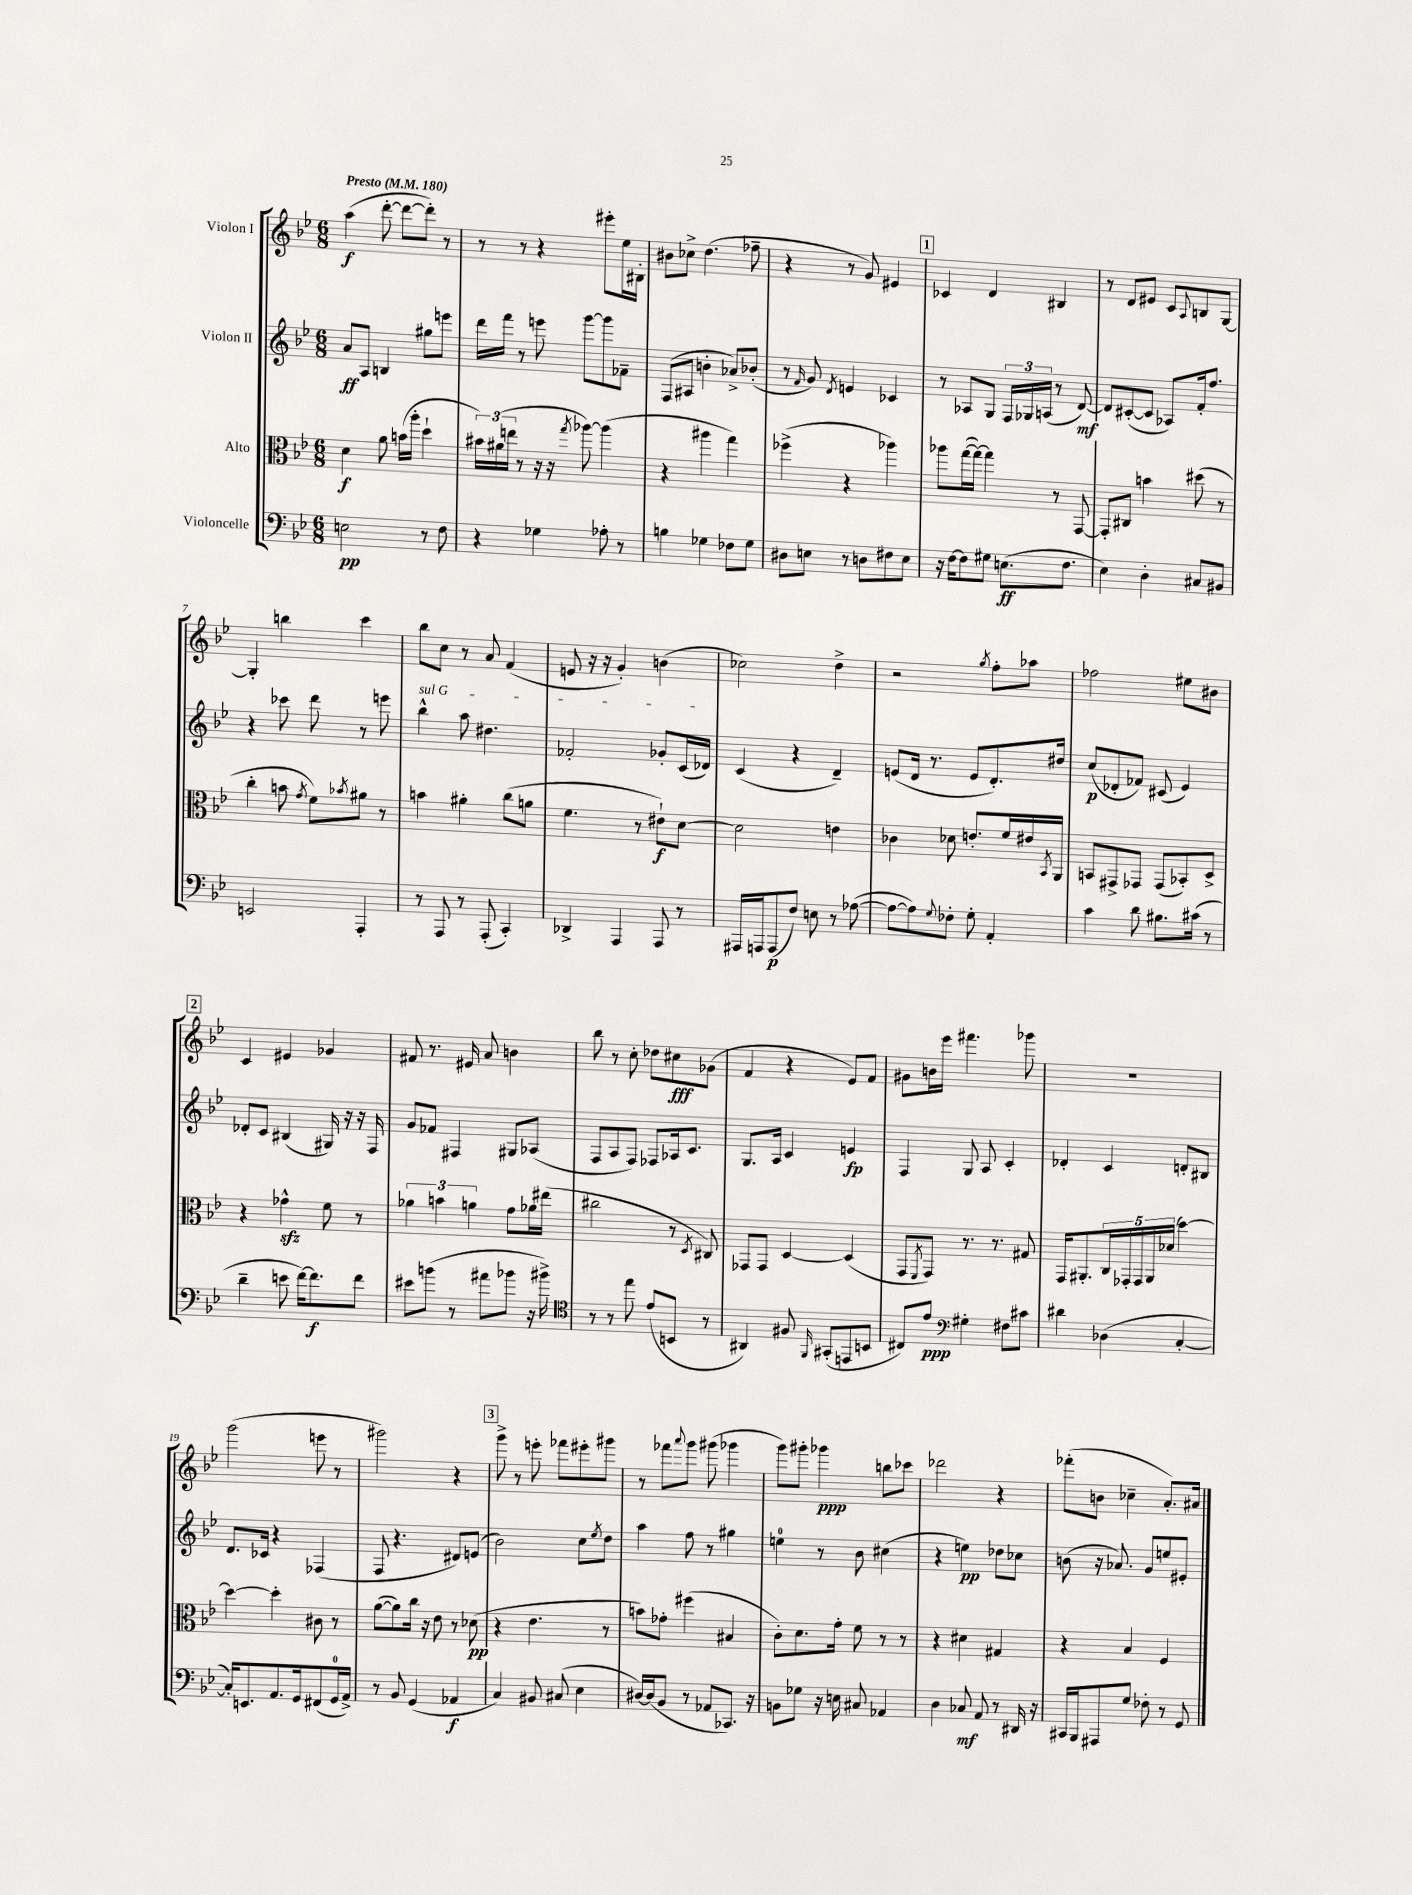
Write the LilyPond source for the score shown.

<<
\new StaffGroup <<
\new Staff = "s0" \with { instrumentName = "Violon I" } {
    \clef treble \key bes \major \numericTimeSignature \time 6/8 \tempo "Presto" 4 = 180
    a''4\f( d'''8~-. d'''8~ d'''8-.) r8 |
    r8 r8 r4 eis'''8-. ees''16 bis16-. |
    bis'8 ces''8-> d''4.( fes''8-- |
    r4 r8 g'8) eis'4 |
    \mark \markup { \box "1" } ces'4 d'4 bis4 |
    r8 d'8 eis'8 c'8 \appoggiatura { a8 } b8 g8~ |
    g4-. b''4 c'''4 |
    bes''8 c''8 r8 a'8 f'4( |
    e'8 r16 r16 g'4-.) b'4( |
    ces''2) d''4-> |
    r2 \acciaccatura { g''8 } f''8-. aes''8 |
    fes''2 eis''8 bis'8 |
    \mark \markup { \box "2" } c'4 eis'4 ges'4 |
    fis'8 r8. eis'16 a'8 b'4 |
    bes''8 r8 c''8-. des''8 cis''8\fff ges'8( |
    f'4 r4 ees'8) f'8 |
    gis'8 b'16 ees'''16 fis'''4. ges'''8 |
    R2. |
    g'''2( e'''8 r8 |
    gis'''2) r4 |
    \mark \markup { \box "3" } g'''8-> r8 e'''8-. fes'''8 eis'''8-. gis'''8 |
    r8 fes'''8 \appoggiatura { a'''8 } g'''8 gis'''8( ges'''4 |
    g'''8) gis'''8-. ges'''4\ppp b''8 ces'''8 |
    des'''2 r4 |
    fes'''8-.( b'8 ces''4-- a'8.-.) ais'16 \bar "|." |
}
\new Staff = "s1" \with { instrumentName = "Violon II" } {
    \clef treble \key bes \major \numericTimeSignature \time 6/8
    a'8\ff a8 b4 gis''8 e'''8 |
    d'''16 f'''16 r8 e'''8 g'''8~ g'''8 fes'8-- |
    f8( ais8 b'4-. aes'8->) bes'8-.( |
    r8 \grace { f'16 } g'8) \acciaccatura { d'8 } e'4 ces'4 |
    \mark \markup { \box "1" } r8 aes8 g8 \tuplet 3/2 { f16 ges16 a16( } r8 d'8~\mf) |
    d'8 cis'8~-.( cis'8 aes8) f'16-. f''8. |
    r4 ces'''8 d'''8 r8 e'''8 |
    \once \override TextSpanner.bound-details.left.text = \markup { \italic "sul G" } bes''4-^\startTextSpan a''8 dis''4. |
    fes'2-. ges'8-. c'16( des'16\stopTextSpan) |
    c'4( r4 d'4--) |
    e'8( d'16 r8. e'8 d'8.-.) dis''16 |
    c''8\p( des'8-. fes'8) cis'8( ees'4) |
    \mark \markup { \box "2" } des'8-. c'8 bis4( gis16) r16 r16 f16 |
    g'8 fes'8 fis4 gis8 aes8( |
    f8 a8 f8) fes8 aes16 c'8. |
    g8. a16 c'4 e'4\fp |
    f4 g8 a8 c'4-. |
    des'4-. c'4 d'8-. bis8 |
    d'8. ces'16 r4 fes4( |
    f8 r4. dis'8) e'8( |
    \mark \markup { \box "3" } bes'2) c''8 \acciaccatura { ees''8 } d''8 |
    a''4 f''8 r8 gis''4 |
    e''4-0 r8 bes'8 cis''4( |
    r4 e''4\pp) des''8 ces''8 |
    b'8( r16 aes'8.) g'8 e''8 eis'8-. \bar "|." |
}
\new Staff = "s2" \with { instrumentName = "Alto" } {
    \clef alto \key bes \major \numericTimeSignature \time 6/8
    d'4\f a'8 b'16( a''16-. d''4-! |
    \tuplet 3/2 { bis'16) ais'16( e''16 } r8 r16 r16 \acciaccatura { g''8 } aes''8~) aes''4( |
    r4 ais''4 g''4) |
    fes''4->( r4 aes''4) |
    \mark \markup { \box "1" } aes''8 g''16~( g''16~) g''4 r8 g,8~ |
    g,8-. cis8 b'4 dis''8( r8 |
    c''4-. b'8 \acciaccatura { g'8 } f'8) \acciaccatura { bes'8 } ais'8 r8 |
    b'4 ais'4-. c''8( a'8 |
    f'4. r8 eis'8-!\f) d'8~ |
    d'2 e'4 |
    ces'4 des'8 e'8.-. f'16 eis'16 \acciaccatura { bes,8 } a,16 |
    b,8 gis,8-> ges,8 ges,8( bes,8-.) d8-> |
    \mark \markup { \box "2" } r4 ges'4-^\sfz f'8 r8 |
    \tuplet 3/2 { aes'4 b'4 a'4 } g'8 aes'16 eis''16( |
    cis''2 r8 \acciaccatura { d8 } cis8) |
    ges,8 ges,8 d4~ d4( |
    g,8 \acciaccatura { f,8 } g,8) r8. r8. gis8 |
    g,16 ais,8.-. \tuplet 5/4 { c16 ges,16-. ges,16 ais,16 des'16( } d''4~) |
    d''4~ d''4-. cis'8 r8 |
    a'8~( a'8) c''16 r16 ees'8 r8 des'8\pp( |
    \mark \markup { \box "3" } r4 ees'4. r8 |
    b'8) ges'8-. fis''4( bis4 |
    c'8-.) d'8. g'16-. f'8 r8 r8 |
    r4 dis'4 gis4 |
    r4 bes4 f4 \bar "|." |
}
\new Staff = "s3" \with { instrumentName = "Violoncelle" } {
    \clef bass \key bes \major \numericTimeSignature \time 6/8
    e2\pp r8 f8 |
    r4 ges4 aes8-. r8 |
    b4 ges4 fes8 ges8 |
    dis8 e8 r8 d8 fis8 e8 |
    \mark \markup { \box "1" } r16 f16~ f8 gis8 e8.\ff( f8. |
    ees4) d4-. cis8 bis,8 |
    e,2 a,,4-. |
    r8 a,,8 r8 a,,8-.( c,4-.) |
    des,4-> a,,4 a,,8 r8 |
    ais,,16 a,,16 a,,8\p( f8) e8 r8 aes8~( |
    aes8~ aes8) \appoggiatura { g8 } fes8-. g8-. a,4-. |
    c'4 d'8 bis8. cis'16( r8 |
    \mark \markup { \box "2" } d'4-- e'8 f'16~) f'8.\f f'8 |
    eis'8 b'8( r8 ais'8 bes'8 r16 bis'16->) |
    \clef tenor r8 r8 ees''8 ees'8( b,8 r8 |
    ais,4) fis8 \grace { f,16 } gis,8-.( e,8 b,8 |
    cis8) ees'8\ppp \clef bass gis4-. fis8 cis'8 |
    dis'4 des4( c4~-. |
    c16-.) e,8. a,8. g,16 fis,8( g,16-0 a,16->) |
    r8 bes,8 g,4( aes,4\f |
    \mark \markup { \box "3" } c4) bis,8 cis8( ees4 |
    dis16~) dis16( bes,8 r8 aes,8 ces,8.) r16 |
    b,8 ges8 r16 e16 cis8 aes,4 |
    d4 ces8\mf a,8 r8 dis,16 r16 |
    cis,16 bes,,16 ais,,8 g8 fes8-. r8 g,8 \bar "|." |
}
>>
>>
